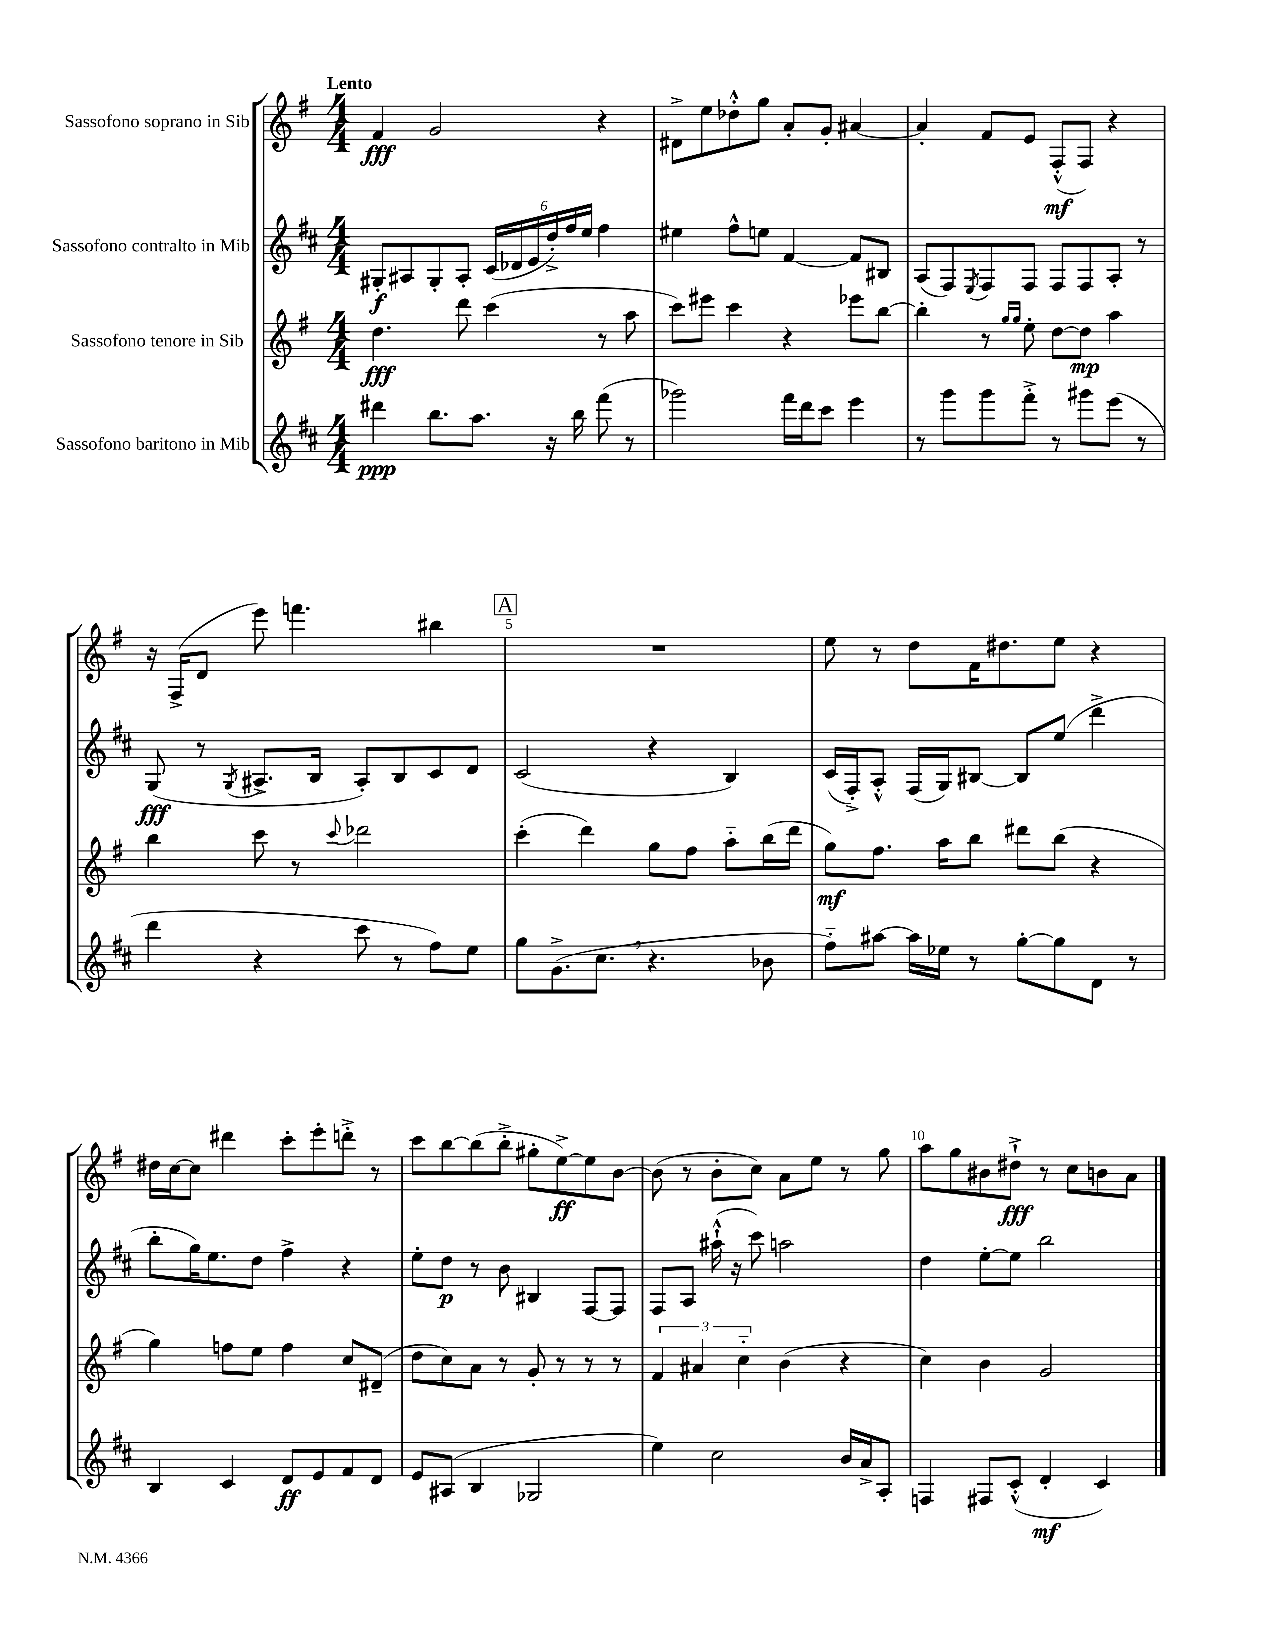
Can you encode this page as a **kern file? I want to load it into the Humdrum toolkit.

**kern	**dynam	**kern	**dynam	**kern	**dynam	**kern	**dynam
*part4	*part4	*part3	*part3	*part2	*part2	*part1	*part1
*staff4	*staff4	*staff3	*staff3	*staff2	*staff2	*staff1	*staff1
*I"Sassofono baritono in Mib	*	*I"Sassofono tenore in Sib	*	*I"Sassofono contralto in Mib	*	*I"Sassofono soprano in Sib	*
*clefG2	*	*clefG2	*	*clefG2	*	*clefG2	*
*k[f#c#]	*	*k[f#]	*	*k[f#c#]	*	*k[f#]	*
*M4/4	*	*M4/4	*	*M4/4	*	*M4/4	*
=1	=1	=1	=1	=1	=1	=1	=1
!	!	!	!	!	!	!LO:TX:a:B:t=Lento	!
4ddd#X\	ppp	4.dd\	fff	8G#X'/L	f	4f#/	fff
.	.	.	.	8A#X/	.	.	.
8.bb\L	.	.	.	8G#'/	.	2g/	.
.	.	8ddd\	.	8A#'/J	.	.	.
8.aa\J	.	.	.	.	.	.	.
.	.	(4ccc\	.	(24c#/LL	.	.	.
.	.	.	.	24d-X/	.	.	.
.	.	.	.	24e/	.	.	.
16r	.	.	.	24dd'^/)	.	.	.
.	.	.	.	24ff#/	.	.	.
16bb\	.	.	.	.	.	.	.
.	.	.	.	24ee/JJ	.	.	.
(8fff#\	.	8r	.	4ff#\	.	4r	.
8r	.	8aa\	.	.	.	.	.
=2	=2	=2	=2	=2	=2	=2	=2
2ggg-X\)	.	8ccc\L)	.	4ee#X\	.	8d#X^\L	.
.	.	8eee#X\J	.	.	.	8ee\	.
.	.	4ccc\	.	8ff#^^\L	.	8dd-X'^^\	.
.	.	.	.	8een\J	.	8gg\J	.
16fff#\LL	.	4r	.	[4f#/	.	8a'/L	.
16ddd\J	.	.	.	.	.	.	.
8ccc#\J	.	.	.	.	.	8g'/J	.
4eee\	.	8eee-X\L	.	8f#/L]	.	[4a#X/	.
.	.	[8bb\J	.	8B#X/J	.	.	.
=3	=3	=3	=3	=3	=3	=3	=3
8r	.	4bb'\]	.	(8A/L	.	4a#'/]	.
8ggg\L	.	.	.	8F#/)	.	.	.
.	.	.	.	8qE/	.	.	.
8ggg\	.	8r	.	8F#/	.	8f#/L	.
.	.	16qqgg/LL	.	.	.	.	.
.	.	16qqgg/JJ	.	.	.	.	.
8fff#'^\J	.	8ee'\	.	8F#/J	.	8e/J	.
8r	.	[8dd\L	.	8F#/L	.	(8F#'^^/L	mf
8ggg#X\L	.	8dd\J]	mp	8F#/	.	8F#/J)	.
(8eee\J	.	4aa\	.	8A'/J	.	4r	.
8r	.	.	.	8r	.	.	.
!!LO:LB:g=z
=4	=4	=4	=4	=4	=4	=4	=4
4ddd\	.	4bb\	.	(8G/	fff	16r	.
.	.	.	.	.	.	(16F#^/KL	.
.	.	.	.	8r	.	8d/J	.
.	.	.	.	8qG/	.	.	.
4r	.	8ccc\	.	8.A#X^/L	.	8eee\)	.
.	.	8r	.	.	.	4.fffn\	.
.	.	.	.	16B/Jk	.	.	.
.	.	8qqccc/	.	.	.	.	.
8ccc#\	.	2ddd-X\	.	8A#'/L)	.	.	.
8r	.	.	.	8B/	.	.	.
8ff#\L)	.	.	.	8c#/	.	4bb#X\	.
8ee\J	.	.	.	8d/J	.	.	.
!!LO:REH:place=s1:t=A
=5	=5	=5	=5	=5	=5	=5	=5
8gg\L	.	(4ccc'\	.	(2c#/	.	1r	.
(8.g^\	.	.	.	.	.	.	.
.	.	4ddd\)	.	.	.	.	.
8.cc#,\J	.	.	.	.	.	.	.
4.r	.	8gg\L	.	4r	.	.	.
.	.	8ff#\J	.	.	.	.	.
.	.	8aa\L	.	4B/)	.	.	.
8b-X\	.	(16bb\L	.	.	.	.	.
.	.	16ddd\JJ	.	.	.	.	.
=6	=6	=6	=6	=6	=6	=6	=6
8ff#\L)	.	8gg\L)	mf	(16c#/LL	.	8ee\	.
.	.	.	.	16F#'^/J)	.	.	.
[8aa#X\J	.	8.ff#\J	.	8A'^^/J	.	8r	.
16aa#\LL]	.	.	.	(16F#/LL	.	8dd\L	.
16ee-X\JJ	.	16aa\KL	.	16G/J)	.	.	.
8r	.	8bb\J	.	[8B#X/J	.	16f#\K	.
.	.	.	.	.	.	8.dd#X\	.
[8gg'\L	.	8ddd#X\L	.	8B#/L]	.	.	.
8gg\]	.	(8bb\J	.	(8ee/J	.	8ee\J	.
8d\J	.	4r	.	4ddd^\	.	4r	.
8r	.	.	.	.	.	.	.
!!LO:LB:g=z
=7	=7	=7	=7	=7	=7	=7	=7
4B/	.	4gg\)	.	8bb'\L	.	16dd#X\LL	.
.	.	.	.	.	.	[16cc\J	.
.	.	.	.	16gg\K)	.	8cc\J]	.
.	.	.	.	8.ee\	.	.	.
4c#/	.	8ffn\L	.	.	.	4ddd#X\	.
.	.	8ee\J	.	8dd\J	.	.	.
8d/L	ff	4ff\	.	4ff#^\	.	8ccc'\L	.
8e/	.	.	.	.	.	8eee'\	.
8f#/	.	8cc/L	.	4r	.	8dddn'^\J	.
8d/J	.	(8d#X~/J	.	.	.	8r	.
=8	=8	=8	=8	=8	=8	=8	=8
8e/L	.	8dd\L	.	8ee'\L	.	8ccc\L	.
(8A#X/J	.	8cc\)	.	8dd\J	p	[8bb\	.
4B/	.	8a\J	.	8r	.	(8bb\]	.
.	.	8r	.	8b\	.	8bb'^\J	.
2G-X/	.	8g'/	.	4B#X/	.	8gg#X'\L	.
.	.	8r	.	.	.	[8ee^\)	ff
.	.	8r	.	[8F#/L	.	8ee\]	.
.	.	8r	.	8F#/J]	.	[8b\J	.
=9	=9	=9	=9	=9	=9	=9	=9
4ee\)	.	6f#/	.	8F#/L	.	(8b\]	.
.	.	.	.	8A/J	.	8r	.
.	.	6a#X/	.	.	.	.	.
2cc#\	.	.	.	(16aa#X`^^\	.	8b'\L	.
.	.	.	.	16r	.	.	.
.	.	6cc\	.	.	.	.	.
.	.	.	.	8ccc#\)	.	8cc\J)	.
.	.	(4b\	.	2aan\	.	8a\L	.
.	.	.	.	.	.	8ee\J	.
16b/LL	.	4r	.	.	.	8r	.
16a^/J	.	.	.	.	.	.	.
8A'/J	.	.	.	.	.	8gg\	.
=10	=10	=10	=10	=10	=10	=10	=10
4Fn/	.	4cc\)	.	4dd\	.	8aa\L	.
.	.	.	.	.	.	8gg\	.
8F#X/L	.	4b\	.	[8ee'\L	.	8b#X\	.
(8c#'^^/J	.	.	.	8ee\J]	.	8dd#X`^\J	fff
4d'/	mf	2g/	.	2bb\	.	8r	.
.	.	.	.	.	.	8cc\L	.
4c#/)	.	.	.	.	.	8bn\	.
.	.	.	.	.	.	8a\J	.
==	==	==	==	==	==	==	==
*-	*-	*-	*-	*-	*-	*-	*-
